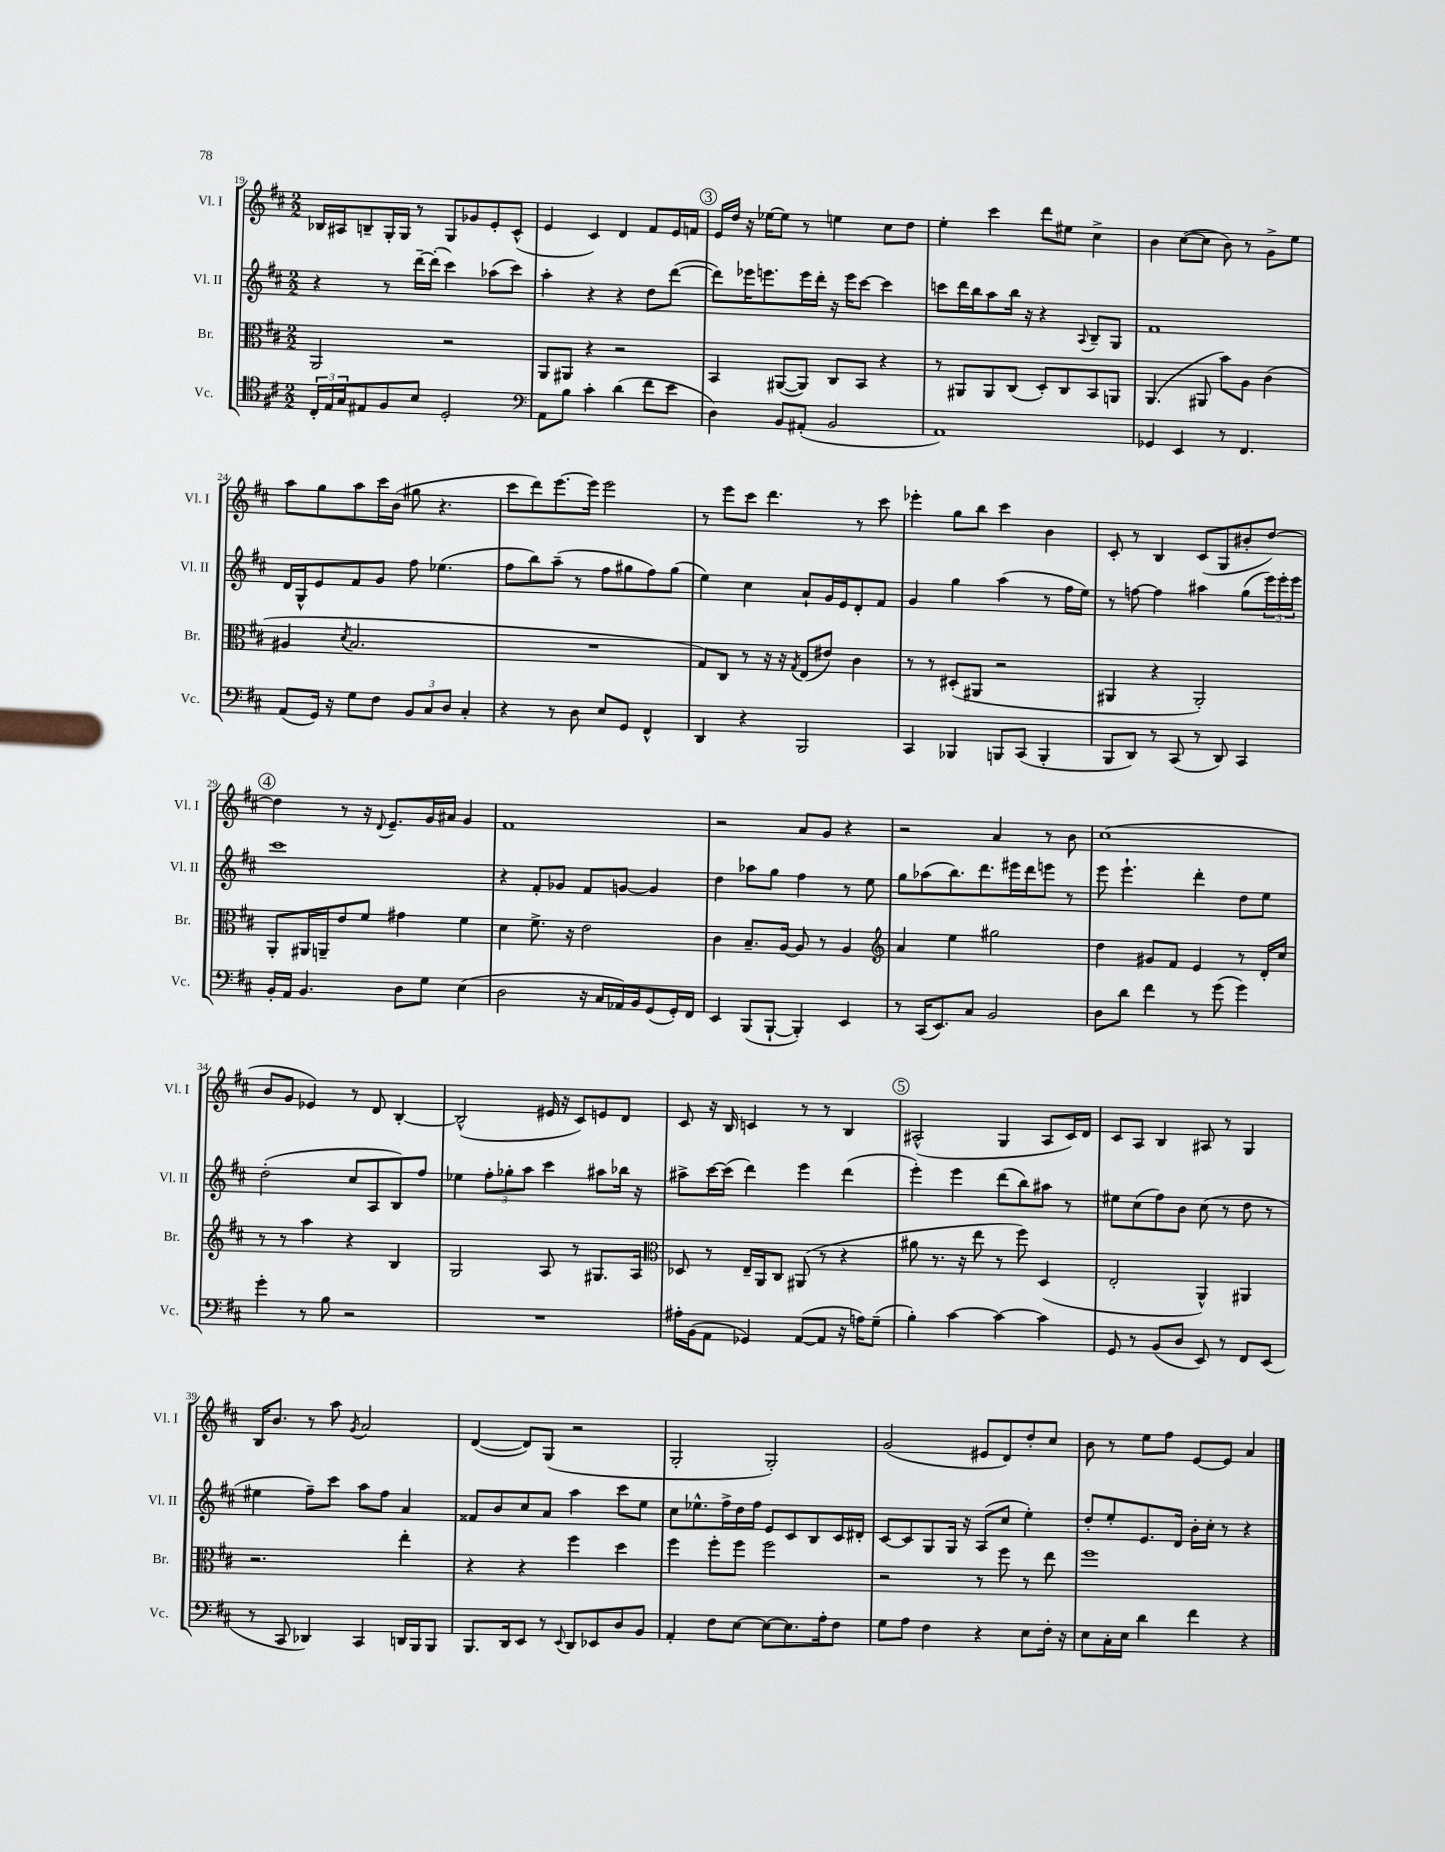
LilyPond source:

<<
\new StaffGroup <<
\new Staff = "s0" \with { instrumentName = "Vl. I" shortInstrumentName = "Vl. I" } {
    \clef treble \key d \major \numericTimeSignature \time 2/2
    bes16 ais16 b8-- g16-. g16 r8 g8 ges'8 e'8-. cis'8-^( |
    e'4 cis'4) d'4 fis'8 e'16 f'16 |
    \mark \markup { \circle "3" } e'16 d''16 r16 ees''16~ ees''8 r8 e''4 cis''8 d''8 |
    e''4-. cis'''4 d'''8 eis''8 cis''4-> |
    b'4 cis''8~( cis''8 b'8) r8 g'8-> e''8 |
    a''8 g''8 a''8 cis'''16 b'16( gis''8 r4. |
    cis'''8 d'''8) e'''8.~ e'''16 e'''2 |
    r8 e'''8 cis'''8 d'''4. r8 cis'''8 |
    ees'''4-. g''8 b''8 cis'''4 b'4 |
    cis'8-. r8 b4 cis'8( g8 bis'8-. d''8~) |
    \mark \markup { \circle "4" } d''4 r8 r16 \appoggiatura { d'8 } e'8.-- g'16 ais'16 g'4 |
    fis'1 |
    r2 a'8 g'8 r4 |
    r2 a'4 r8 b'8 |
    cis''1( |
    b'8 g'8 ees'4) r8 d'8 b4~-. |
    b2-^( eis'16 r16 cis'8) e'8 d'8 |
    cis'8 r16 b16 c'4 r8 r8 b4 |
    \mark \markup { \circle "5" } ais2-^( g4 ais8 cis'16) d'16 |
    cis'8 a8 b4 ais8 r8 g4 |
    b16 b'8. r8 a''8 \acciaccatura { g'8 } a'2 |
    d'4~( d'8) g8( r2 |
    g2-. g2-.) |
    g'2( eis'8 d'8) d''8-. cis''8 |
    b'8 r8 e''8 fis''8 e'8~ e'8 a'4 \bar "|." |
}
\new Staff = "s1" \with { instrumentName = "Vl. II" shortInstrumentName = "Vl. II" } {
    \clef treble \key d \major \numericTimeSignature \time 2/2
    r4 r8 d'''16~-- d'''16-.( cis'''4) aes''8( cis'''8) |
    a''4-. r4 r4 d''8 d'''8~( |
    \mark \markup { \circle "3" } d'''8) ees'''16 e'''8. e'''16 d'''16-. r16 e'''16 cis'''8~ cis'''4 |
    c'''8 d'''16 b''16 a''8 b''16 r16 r4 \appoggiatura { a8 } b8-- g8 |
    fis'1 |
    d'16 g16-^ e'8 fis'8 g'8 fis''8 ees''4.( |
    fis''8 b''8) a''8--( r8 fis''8 gis''8 fis''8) gis''8( |
    e''4) cis''4 a'8-! g'16 e'16 d'8-. fis'8 |
    g'4 g''4 a''4( r8 fis''16 e''16) |
    r8 f''8~ f''4 ais''4 g''8( \tuplet 3/2 { e'''16) e'''16-. e'''16 } |
    \mark \markup { \circle "4" } cis'''1 |
    r4 fis'8-. ges'8 fis'8 g'8~ g'4 |
    d''4 aes''8 g''8 fis''4 r8 e''8 |
    g''8 aes''8( b''8.) d'''8. eis'''16 d'''16 e'''8 r8 |
    e'''8 e'''4.-! d'''4-. d''8 e''8 |
    d''2-.( cis''8 a8 b8) fis''8 |
    ees''4 \tuplet 3/2 { fis''8-. ges''8-. a''8 } cis'''4 ais''8 bes''16 r16 |
    ais''8-> cis'''16~ cis'''16( d'''4) e'''4 d'''4( |
    \mark \markup { \circle "5" } e'''4-.) e'''4 d'''8( b''8) ais''8 r8 |
    eis''8 cis''8( fis''8) b'8 cis''8( r8 d''8 r8 |
    eis''4 fis''8--) cis'''8 a''8 fis''8 a'4 |
    fisis'8 b'8 cis''8 a'8 a''4 cis'''8 e''8 |
    cis''8 ees''8.-^ fis''16-> d''16 fis''16 e'8 cis'8 b8 cis'16 dis'16-. |
    cis'8~ cis'8 g8 g16 r16 a8( cis''8 e''4-.) |
    d''8-. e''8-. e'8. d'16 b'16-. cis''16-. r8 r4 \bar "|." |
}
\new Staff = "s2" \with { instrumentName = "Br." shortInstrumentName = "Br." } {
    \clef alto \key d \major \numericTimeSignature \time 2/2
    a,2 r2 |
    a,8 ais,8 r4 r2 |
    \mark \markup { \circle "3" } b,4 ais,8~( ais,8) cis8 b,8 r4 |
    r8 ais,8 ais,8 cis8( d8-.) cis8 b,8 a,8 |
    a,4.( ais,8 b'8) a8 cis'4( |
    ais4 \acciaccatura { d'8 } b2. |
    R1 |
    g8) cis8 r8 r16 r16 \acciaccatura { g8 } e8( eis'8) cis'4 |
    r8 r8 dis8-.( ais,8 r2 |
    ais,4 r4 ais,2-.) |
    \mark \markup { \circle "4" } a,8-. ais,16 a,16-- e'8 fis'8 gis'4 fis'4 |
    d'4 fis'8.-> r16 e'2 |
    cis'4 b8.-- a16~ a8 r8 a4 |
    \clef treble a'4 e''4 gis''2 |
    d''4 gis'8 fis'8 e'4 r8 d'16-. cis''16 |
    r8 r8 a''4 r4 b4 |
    g2 a8 r8 gis8. a16 |
    \clef alto des8 r8 e16-- a,16 cis8 ais,8( r8 r4 |
    \mark \markup { \circle "5" } ais'8 r8. r16 e''8 r8 fis''8) d4( |
    e2-. a,4-^) ais,4 |
    r2. e''4-. |
    r4 r4 fis''4 d''4 |
    fis''4 fis''8-. fis''8 fis''2 |
    r2 r8 fis''8 r8 e''8 |
    fis''1 \bar "|." |
}
\new Staff = "s3" \with { instrumentName = "Vc." shortInstrumentName = "Vc." } {
    \clef tenor \key d \major \numericTimeSignature \time 2/2
    \tuplet 3/2 { cis16-. e16 g16 } eis8 fis8 b8 d2-. |
    \clef bass a,8 b8 cis'4-. d'4( fis'8 e'8 |
    \mark \markup { \circle "3" } d4) b,8 ais,8-.( b,2 |
    a,1) |
    ges,4 e,4 r8 fis,4. |
    a,8( g,16) r16 g8 fis8 \tuplet 3/2 { b,8 cis8 d8 } cis4-. |
    r4 r8 d8 e8 g,8 fis,4-^ |
    d,4 r4 b,,2 |
    cis,4 bes,,4 b,,8 cis,8( b,,4-. |
    b,,8 d,8) r8 cis,8( r8 d,8) cis,4 |
    \mark \markup { \circle "4" } b,16-. a,16 b,4. d8 g8 e4( |
    d2 r16 cis16 aes,16) b,16 g,8( g,16-.) fis,16 |
    e,4 b,,8( b,,8~-! b,,4-.) e,4 |
    r8 cis,16( e,8.) cis8 b,2 |
    d8 d'8 fis'4 r8 g'8( g'4) |
    g'4-. r8 b8 r2 |
    R1 |
    ais16-. b,16( a,8 ges,4) a,8~( a,8 r16 a16) g8--( |
    \mark \markup { \circle "5" } b4-.) cis'4~ cis'4~ cis'4 |
    g,8 r8 b,8( d8 e,8) r8 fis,8 e,8( |
    r8 cis,8 des,4) cis,4 d,16 b,,16 b,,8 |
    b,,8. d,16 e,8 r8 \appoggiatura { e,8 } d,8 ees,8 d8 b,8 |
    a,4-. fis8 e8~ e8~ e8. a16-. fis8 |
    g8 a8 fis4 r4 e8 fis16-. r16 |
    e8 cis16-. e16 d'4 fis'4 r4 \bar "|." |
}
>>
>>
\layout { \context { \Score currentBarNumber = #19 } }
